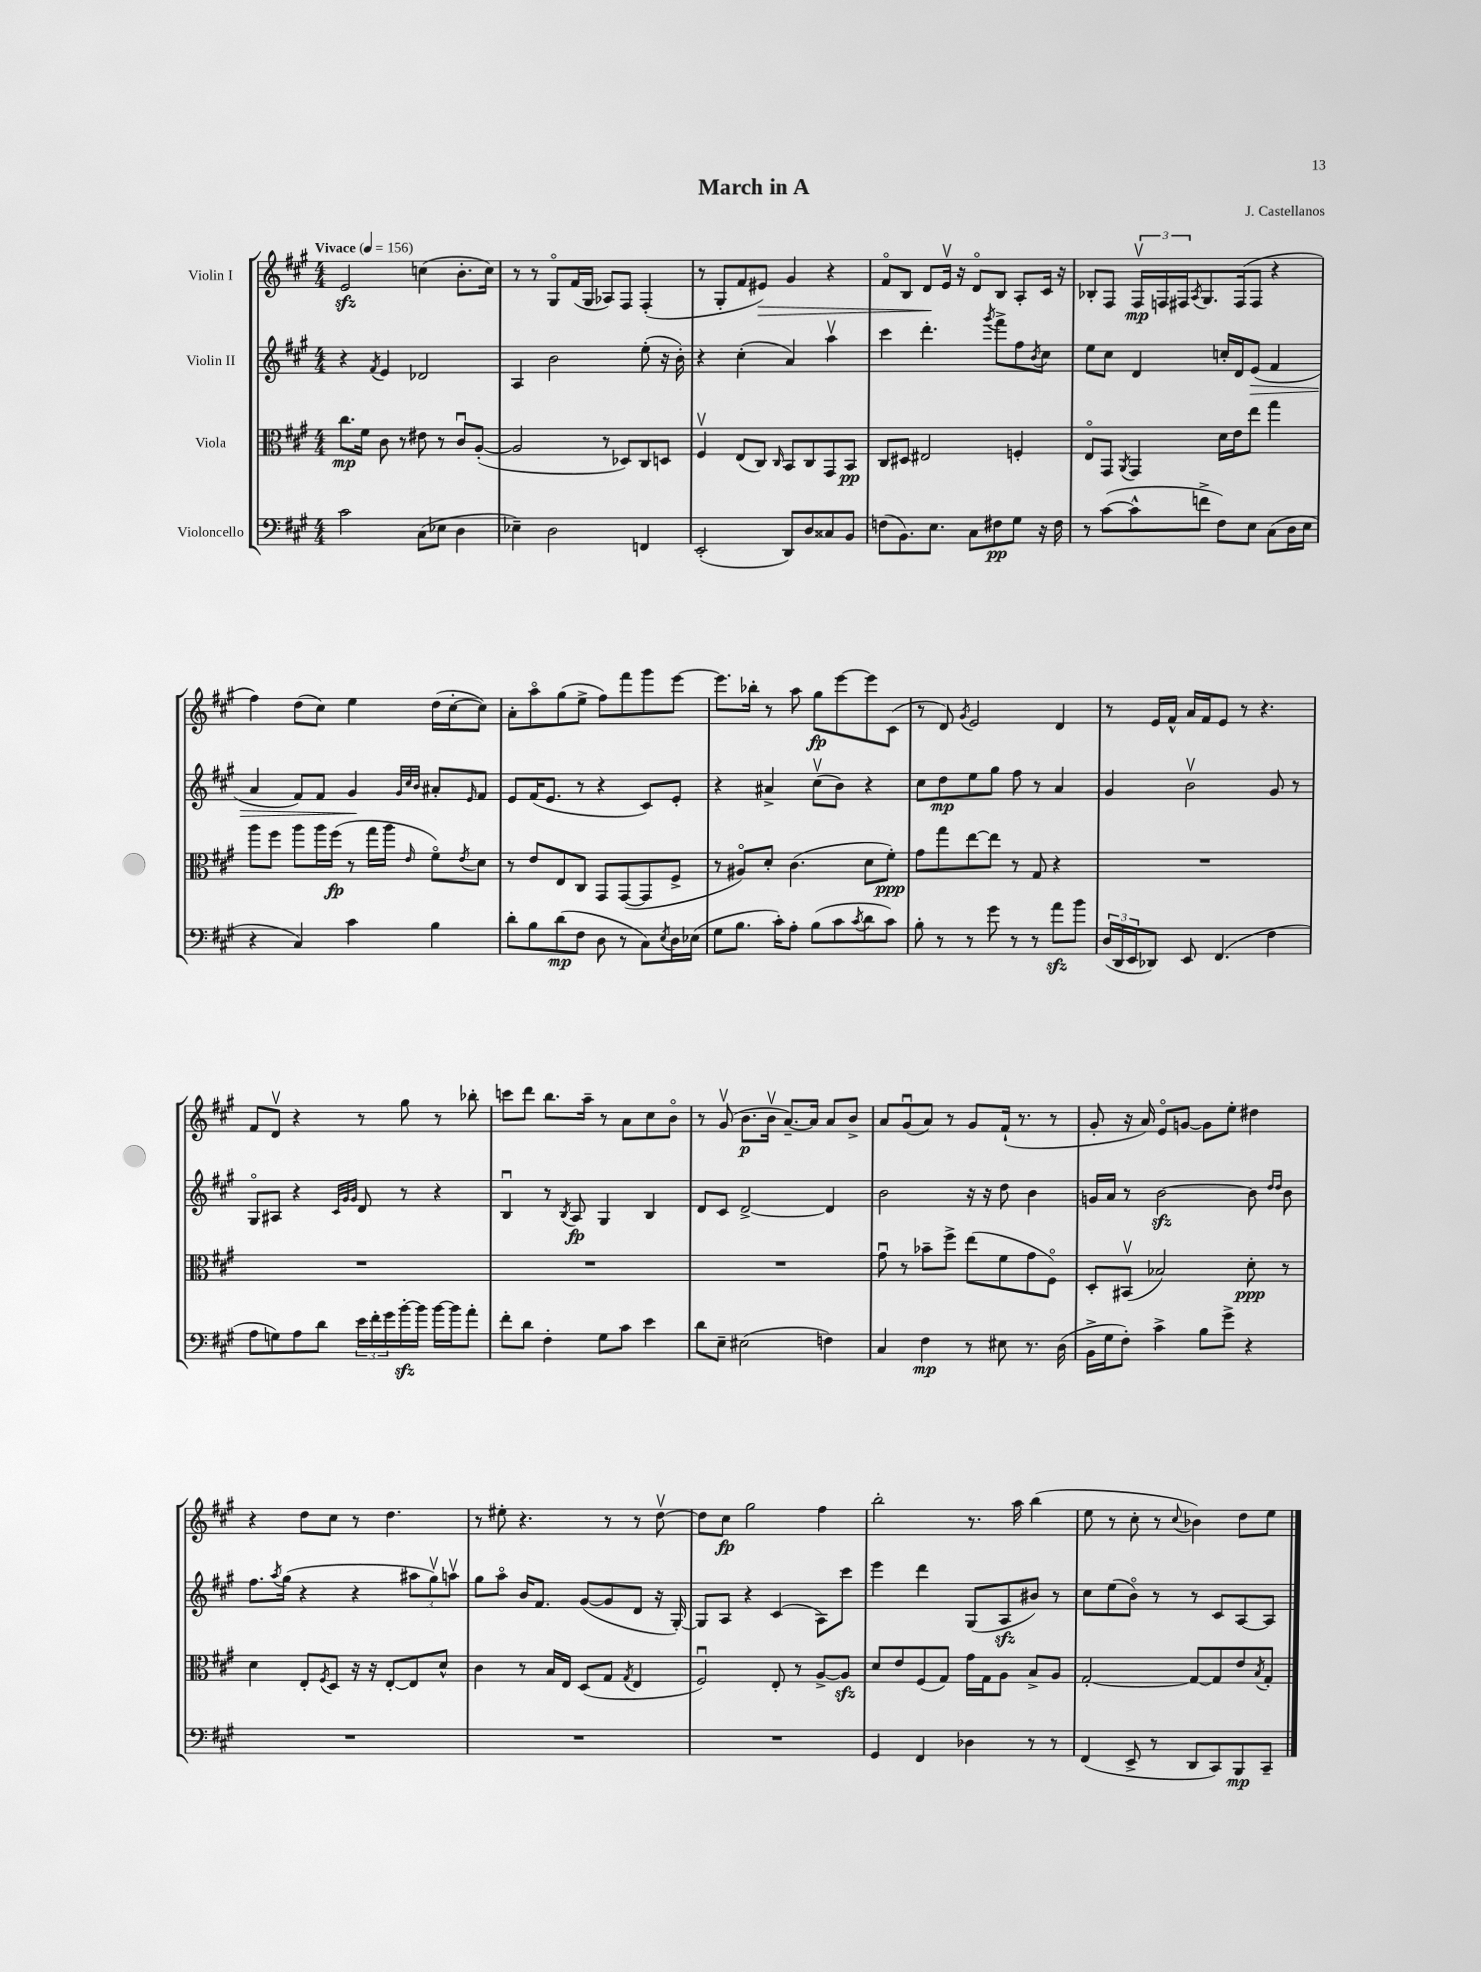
\header { title = "March in A" composer = "J. Castellanos" }
<<
\new StaffGroup <<
\new Staff = "s0" \with { instrumentName = "Violin I" } {
    \clef treble \key a \major \numericTimeSignature \time 4/4 \tempo "Vivace" 4 = 156
    e'2\sfz c''4( b'8.-. c''16) |
    r8 r8 gis8\flageolet fis'16( gis16 aes8) fis8 fis4-.( |
    r8 gis8-. fis'8 eis'8\>) gis'4 r4 |
    fis'8\flageolet b8 d'8\! e'16\upbow r16 d'8\flageolet b8 a8-. cis'16 r16 |
    bes8-. fis8 \tuplet 3/2 { fis16\upbow\mp f16 fis16 } \acciaccatura { a8 } gis8. fis16( fis8 r4 |
    fis''4) d''8( cis''8) e''4 d''16( cis''16~-. cis''8) |
    a'8-. a''8\flageolet gis''8( e''8-> fis''8) fis'''8 gis'''8 e'''8~ |
    e'''8. bes''16-. r8 a''8 gis''8\fp e'''8~ e'''8 cis'8( |
    r8 d'8) \acciaccatura { gis'8 } e'2 d'4 |
    r8 e'16 fis'16-^ a'16 fis'16 e'8 r8 r4. |
    fis'8 d'8\upbow r4 r8 gis''8 r8 bes''8-. |
    c'''8 d'''8 b''8. a''16-- r8 a'8 cis''8 b'8\flageolet |
    r8 gis'8\upbow( b'8.\p b'16\upbow a'8.~--) a'16 a'8 b'8-> |
    a'8 gis'8\downbow( a'8) r8 gis'8 fis'16-!( r8. r8 |
    gis'8-. r16 a'16) e'8\flageolet g'8~ g'8 e''8-. dis''4 |
    r4 d''8 cis''8 r8 d''4. |
    r8 eis''8-. r4. r8 r8 d''8~\upbow |
    d''8 cis''8\fp gis''2 fis''4 |
    b''2-. r8. a''16 b''4( |
    e''8 r8 cis''8-. r8 \appoggiatura { cis''8 } bes'4) d''8 e''8 \bar "|." |
}
\new Staff = "s1" \with { instrumentName = "Violin II" } {
    \clef treble \key a \major \numericTimeSignature \time 4/4
    r4 \acciaccatura { fis'8 } e'4 des'2 |
    a4 b'2 e''8-.( r16 b'16-.) |
    r4 cis''4-.( a'4) a''4\upbow |
    cis'''4 d'''4.-. \acciaccatura { gis'''8 } fis'''8-> fis''8 \acciaccatura { b'8 } cis''8 |
    e''8 cis''8 d'4 c''16-. d'16 e'8\>( fis'4 |
    a'4 fis'8) fis'8 gis'4\! \grace { gis'32 cis''32 b'32 } ais'8-. \grace { e'16 } fis'8 |
    e'8 fis'16( e'8. r8 r4 cis'8) e'8-. |
    r4 ais'4-> cis''8\upbow( b'8) r4 |
    cis''8 d''8\mp e''8 gis''8 fis''8 r8 a'4 |
    gis'4 b'2\upbow gis'8 r8 |
    gis8\flageolet ais8 r4 \grace { cis'32 gis'32 gis'32 } d'8 r8 r4 |
    b4\downbow r8 \acciaccatura { b8 } a8\fp gis4 b4 |
    d'8 cis'8 d'2~-> d'4 |
    b'2 r16 r16 d''8 b'4 |
    g'16 a'16 r8 b'2~\sfz b'8 \grace { d''16 d''16 } b'8 |
    fis''8. \acciaccatura { a''8 } gis''16( r4 r4 \tuplet 3/2 { ais''8 gis''8\upbow) a''8\upbow } |
    gis''8 a''8\flageolet b'16 fis'8. gis'8~( gis'8 d'8 r16 gis16~-.) |
    gis8 a8 r4 cis'4( a8) cis'''8 |
    e'''4 d'''4 gis8( a8\sfz bis'8) r8 |
    cis''8 e''8( b'8\flageolet) r8 r8 cis'8 a8~ a8 \bar "|." |
}
\new Staff = "s2" \with { instrumentName = "Viola" } {
    \clef alto \key a \major \numericTimeSignature \time 4/4
    cis''8.\mp fis'16 cis'8 r8 eis'8 r8 cis'8\downbow a8~-.( |
    a2 r8 des8) cis8 d8 |
    fis4\upbow e8( cis8) \grace { cis16 } b,8 cis8 gis,8 b,8\pp |
    cis8 dis8 eis2 f4-. |
    e8\flageolet gis,8 \acciaccatura { a,8 } gis,4 d'16 e'16 e''8 gis''4 |
    a''8 fis''8 a''8 a''16 fis''16\fp( r8 gis''16 a''16 \grace { e'16 } fis'8\flageolet) \acciaccatura { e'8 } d'8 |
    r8 e'8 e8 cis8 gis,8 gis,8~( gis,8 fis8-> |
    r8 ais8\flageolet) d'8-. cis'4.( d'8 fis'8-.\ppp) |
    gis'8 gis''8 e''8~ e''8 r8 gis8 r4 |
    R1 |
    R1 |
    R1 |
    R1 |
    gis'8\downbow r8 bes'8-- fis''8-> e''8( fis'8 gis'8 fis8\flageolet) |
    d8-. bis,8\upbow( bes2) d'8-.\ppp r8 |
    d'4 e8-. \acciaccatura { fis8 } d8 r16 r16 e8~-. e8 d'8-^ |
    cis'4 r8 b16 e16 d8( gis8 \acciaccatura { gis8 } e4 |
    fis2\downbow) e8-. r8 a8~-> a8\sfz |
    d'8 e'8 fis8( gis8) gis'16 gis16 a8 b8-> a8 |
    gis2~-. gis8~ gis8 e'8 \acciaccatura { b8 } gis8-. \bar "|." |
}
\new Staff = "s3" \with { instrumentName = "Violoncello" } {
    \clef bass \key a \major \numericTimeSignature \time 4/4
    cis'2 cis8( ees8 d4 |
    ees4--) d2 f,4 |
    e,2-.( d,8) d8 cisis8 b,8 |
    f8( b,8.) e8. cis8 fis8\pp gis8 r16 fis16 |
    r8 cis'8~( cis'8-^ f'8-> fis8) e8 cis8( d16 e16 |
    r4 cis4) cis'4 b4 |
    d'8-. b8 d'8\mp( fis8 d8 r8 cis8) \acciaccatura { e8 } d16 ees16( |
    gis8 b8. cis'16-.) a8-. b8( cis'8 \acciaccatura { cis'8 } d'8 cis'8) |
    b8-. r8 r8 gis'8 r8 r8 a'8\sfz b'8 |
    \tuplet 3/2 { d16( d,16 e,16 } des,8) e,8 fis,4.( fis4 |
    a8 g8) a8 d'8 \tuplet 3/2 { e'16 fis'16-. gis'16 } b'16~-.\sfz b'16 b'16~ b'16 a'8-. |
    fis'8-. d'8 fis4-. gis8 cis'8 e'4 |
    d'8 e8-- eis2( f4) |
    cis4 fis4\mp r8 eis8 r8. d16( |
    b,16-> gis16 fis8-.) cis'4-> b8 gis'8-> r4 |
    R1 |
    R1 |
    R1 |
    gis,4 fis,4 des4 r8 r8 |
    fis,4( e,8-> r8 d,8 cis,8) b,,8\mp cis,8-- \bar "|." |
}
>>
>>
\layout { \context { \Score \remove "Bar_number_engraver" } }
